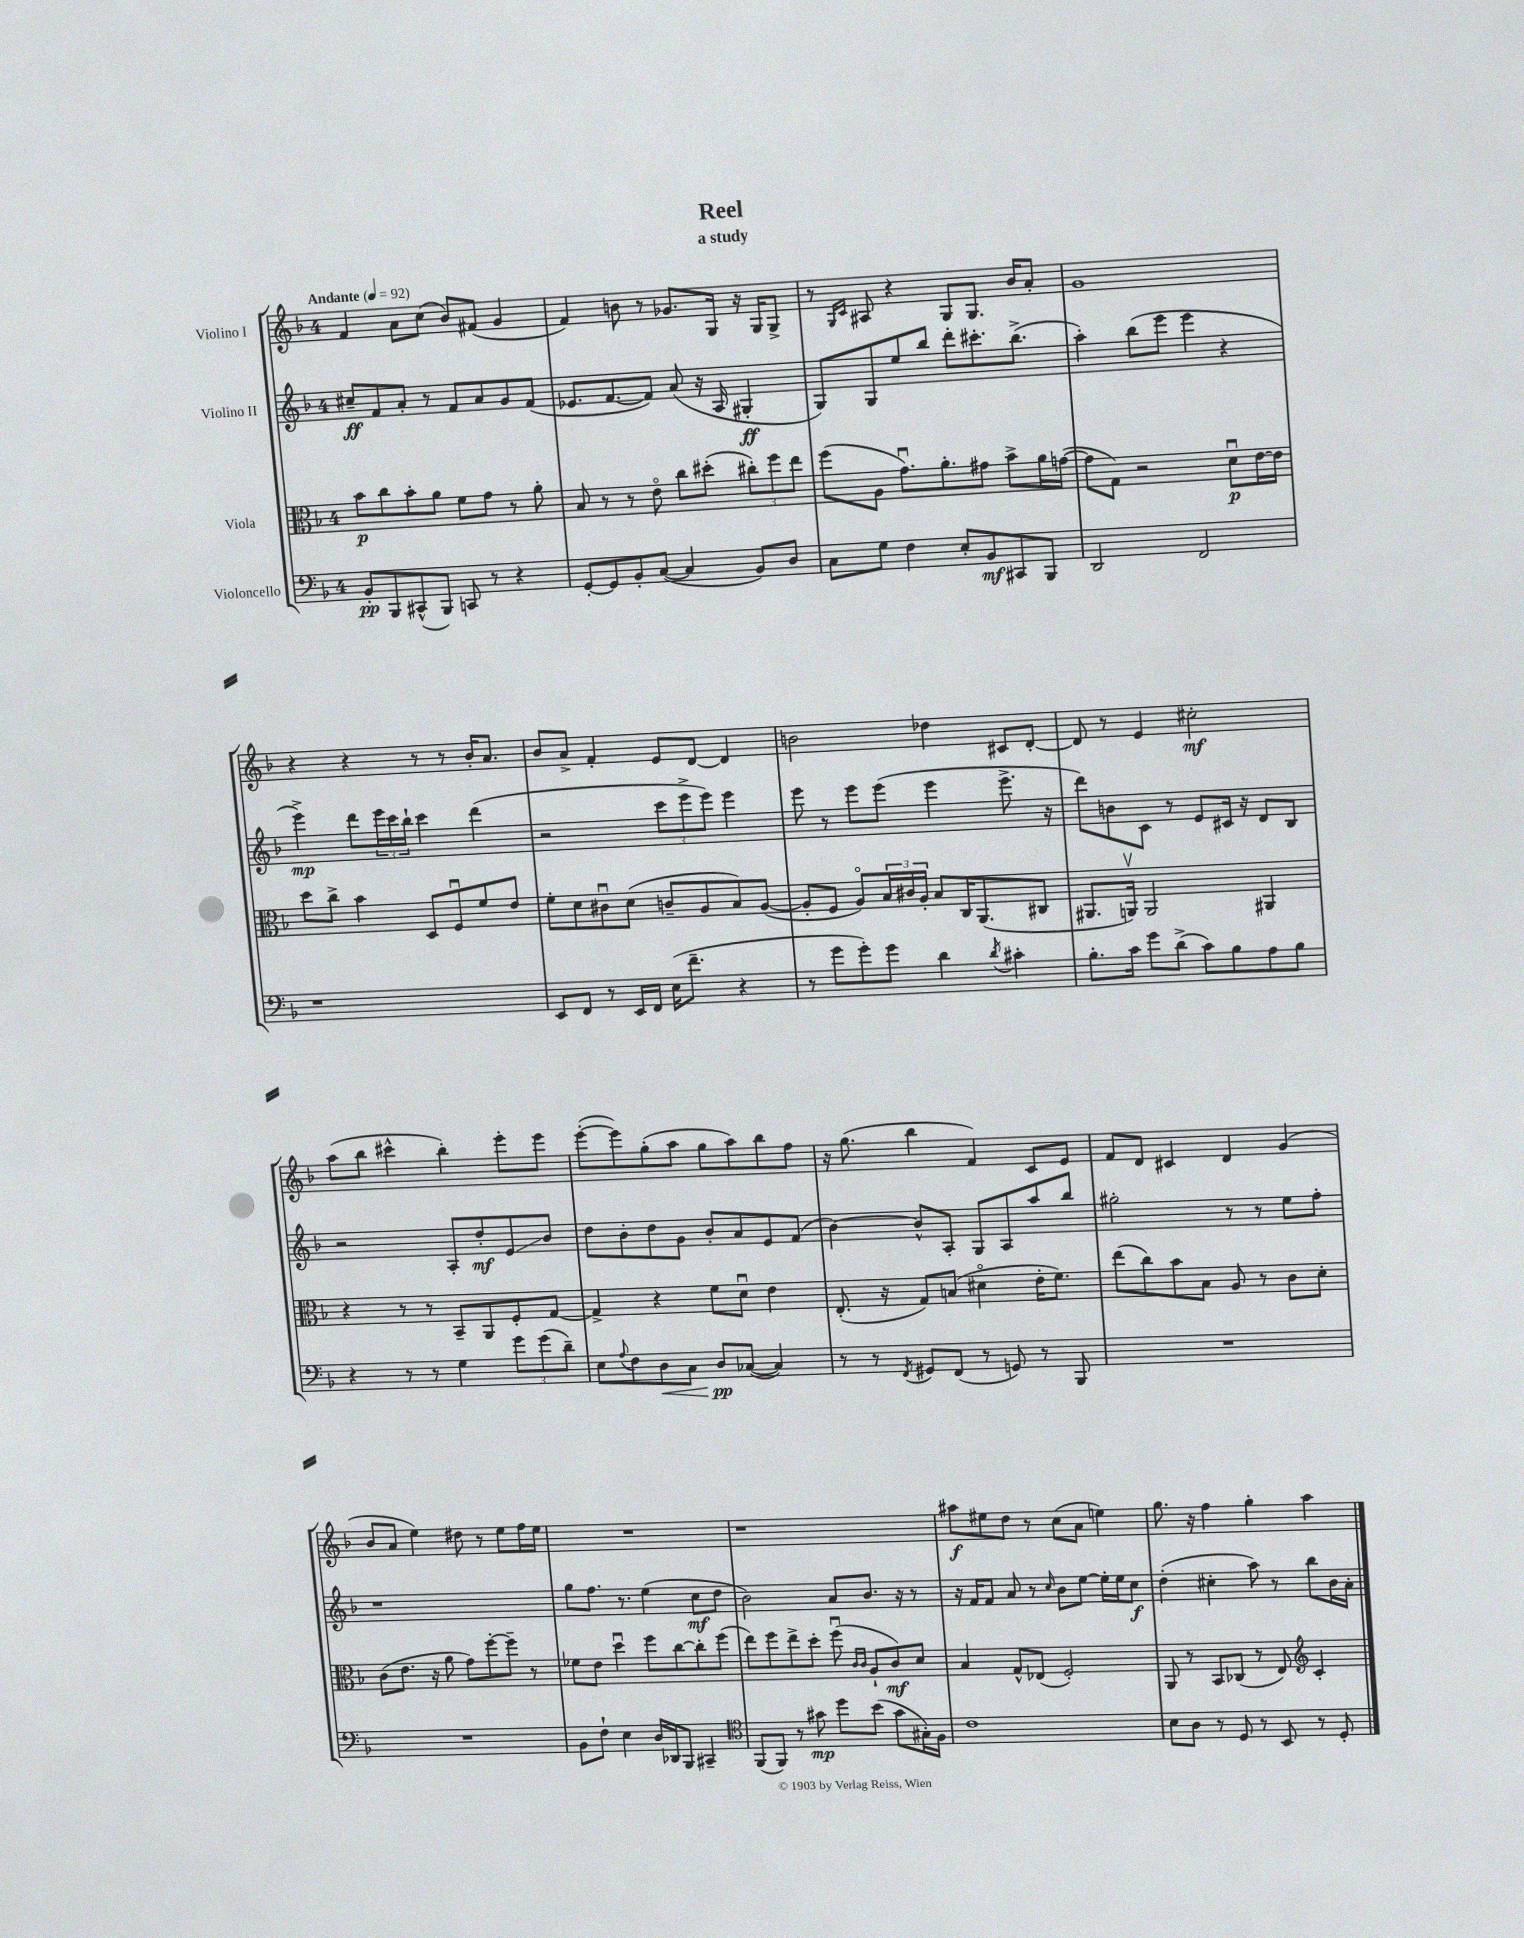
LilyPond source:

\header { title = "Reel" subtitle = "a study" }
<<
\new StaffGroup <<
\new Staff = "s0" \with { instrumentName = "Violino I" } {
    \clef treble \key f \major \once \override Staff.TimeSignature.style = #'single-digit \time 4/4 \tempo "Andante" 4 = 92
    f'4 a'8 c''8( bes'8) fis'8( g'4 |
    f'4) b'8 r8 ges'8. g16 r16 g16 g8-> |
    r8 \grace { g16 c'16 } ais8 r4 g8 g8. bes'16 a'8-. |
    g'1 |
    r4 r4 r8 r8 bes'16-. a'8. |
    bes'8 a'8-> f'4-. e'8 d'8~ d'4 |
    b'2 des''4 cis'8 d'8~-. |
    d'8 r8 e'4 cis''2-.\mf |
    a''8( bes''8 cis'''4-^ bes''4-.) e'''8-. e'''8 |
    e'''8~-.( e'''8) g''8-.( a''8 g''8 a''8) bes''8 f''8 |
    r16 g''8.( bes''4 f'4) c'8 e'8 |
    f'8 d'8 cis'4 d'4 g'4( |
    bes'8 a'8 e''4) dis''8 r8 e''8 f''16 e''16 |
    R1 |
    r1 |
    ais''8\f eis''8 d''8 r8 c''8( a'8 e''4) |
    g''8. r16 f''4 g''4-. a''4 \bar "|." |
}
\new Staff = "s1" \with { instrumentName = "Violino II" } {
    \clef treble \key f \major \once \override Staff.TimeSignature.style = #'single-digit \time 4/4
    cis''8--\ff f'8 a'8-. r8 f'8 a'8 g'8 f'8( |
    ees'8. f'8.~ f'8) a'8( r16 a16 gis4-.\ff |
    g8) g8 e''8 bes''8 d'''8-. cis'''8.-. bes''8.->( |
    a''4-.) bes''8( e'''8 e'''4 r4 |
    e'''4->\mp) d'''8 \tuplet 3/2 { e'''16 c'''16 bes''16-! } c'''4 d'''4( |
    r2 \tuplet 3/2 { c'''8 e'''8-> e'''8) } e'''4 |
    e'''8 r8 e'''8 e'''8( e'''4 e'''8.-> r16 |
    d'''8) b'8 c'8 r8 e'8 cis'16 r16 d'8 bes8 |
    r2 a8-. d''8-.\mf e'8\glissando bes'8 |
    d''8 bes'8-. d''8 g'8 bes'8-. a'8 e'8 f'8( |
    bes'4~) bes'8-^ a8-. g8 a8 a''8 bes''8 |
    gis''2-. r8 r8 e''8 f''8-. |
    r1 |
    g''8 f''8. r8. e''4( c''8\mf d''8 |
    bes'2) a'8 bes'8. r16 r8 |
    r16 f'16 f'8 a'8 r8 \grace { c''16 } bes'8 e''8~ e''16-. e''16 c''8\f |
    d''4-.( cis''4-. a''8) r8 bes''8 bes'16 a'16-. \bar "|." |
}
\new Staff = "s2" \with { instrumentName = "Viola" } {
    \clef alto \key f \major \once \override Staff.TimeSignature.style = #'single-digit \time 4/4
    bes'8\p c''8 bes'8-. a'8 f'8 g'8 r8 a'8-. |
    bes8 r8 r8 e'8\flageolet c''8 dis''8-.( \tuplet 3/2 { cis''8-.) f''8 e''8 } |
    f''8( a8 g'8.\downbow) a'8.-. gis'8 bes'8-> a'16 g'16~( |
    g'8 g8) r2 d'8\downbow\p e'16~ e'16 |
    d''8 c''8-> bes'4 d8 f8\downbow f'8 e'8 |
    f'8-. d'8 cis'8\downbow d'8( c'8-- a8 bes8) a8~( |
    a8-. f8 a8\flageolet) \tuplet 3/2 { bes16 cis'16 a16-. } bes8 c16 a,8.( cis8 |
    ais,8. a,16\upbow) a,2 ais,4 |
    r4 r8 r8 bes,8-- a,8 f8-. g8~ |
    g4-> r4 f'8 d'8\downbow e'4 |
    e8.-.( r16 g8) b8( dis'4\flageolet e'16-. f'8.) |
    e''8( c''8) bes'8 bes8 a8 r8 c'8 d'8-. |
    c'8( e'8. r16 a'8 g'8) f''8~-. f''8-- r8 |
    fes'8 e'8 d''4\downbow f''8 c''8~ c''8-. f''8( |
    e''8) f''8 e''8-> d''8-. f''8\downbow( \grace { c'16 c'16 } a8-! c'8\mf) d'8 |
    bes4 g8-^ ees8( f2-.) |
    a,8 r8 bes,8 ces8( r8 e8) \clef treble c'4-. \bar "|." |
}
\new Staff = "s3" \with { instrumentName = "Violoncello" } {
    \clef bass \key f \major \once \override Staff.TimeSignature.style = #'single-digit \time 4/4
    bes,8-.\pp bes,,8 cis,8-^( bes,,8) c,8 r8 r4 |
    g,8~-. g,8 bes,8-. c8~( c4 bes,8) d8 |
    c8 g8 f4 e8-. bes,8\mf cis,8 bes,,8 |
    d,2 f,2 |
    r1 |
    e,8 f,8 r8 e,16 f,16 e16( f'8.-- r4 |
    r8 g'8 g'8-.) g'8 d'4 \acciaccatura { d'8 } cis'4-. |
    bes8.-. c'16 g'8 d'8->( c'8) bes8 a8 bes8 |
    r4 r8 r8 g4 \tuplet 3/2 { g'8 g'8( d'8--) } |
    e8 \appoggiatura { a8 } f8 d8\< c8 d8\pp\! ces8~( ces4) |
    r8 r8 \acciaccatura { f,8 } gis,8 f,8( r8 g,8) r8 bes,,8 |
    R1 |
    R1 |
    bes,8 f8-! e4 d16 des,16 bes,,8 cis,4-- |
    \clef tenor f,8( f,8) r8 gis'8\mp d''8 bes'8( gis'8 gis16-.) f16 |
    c'1 |
    bes8 a8 r8 d8 r8 bes,8 r8 d8-. \bar "|." |
}
>>
>>
\layout { \context { \Score \remove "Bar_number_engraver" } }
